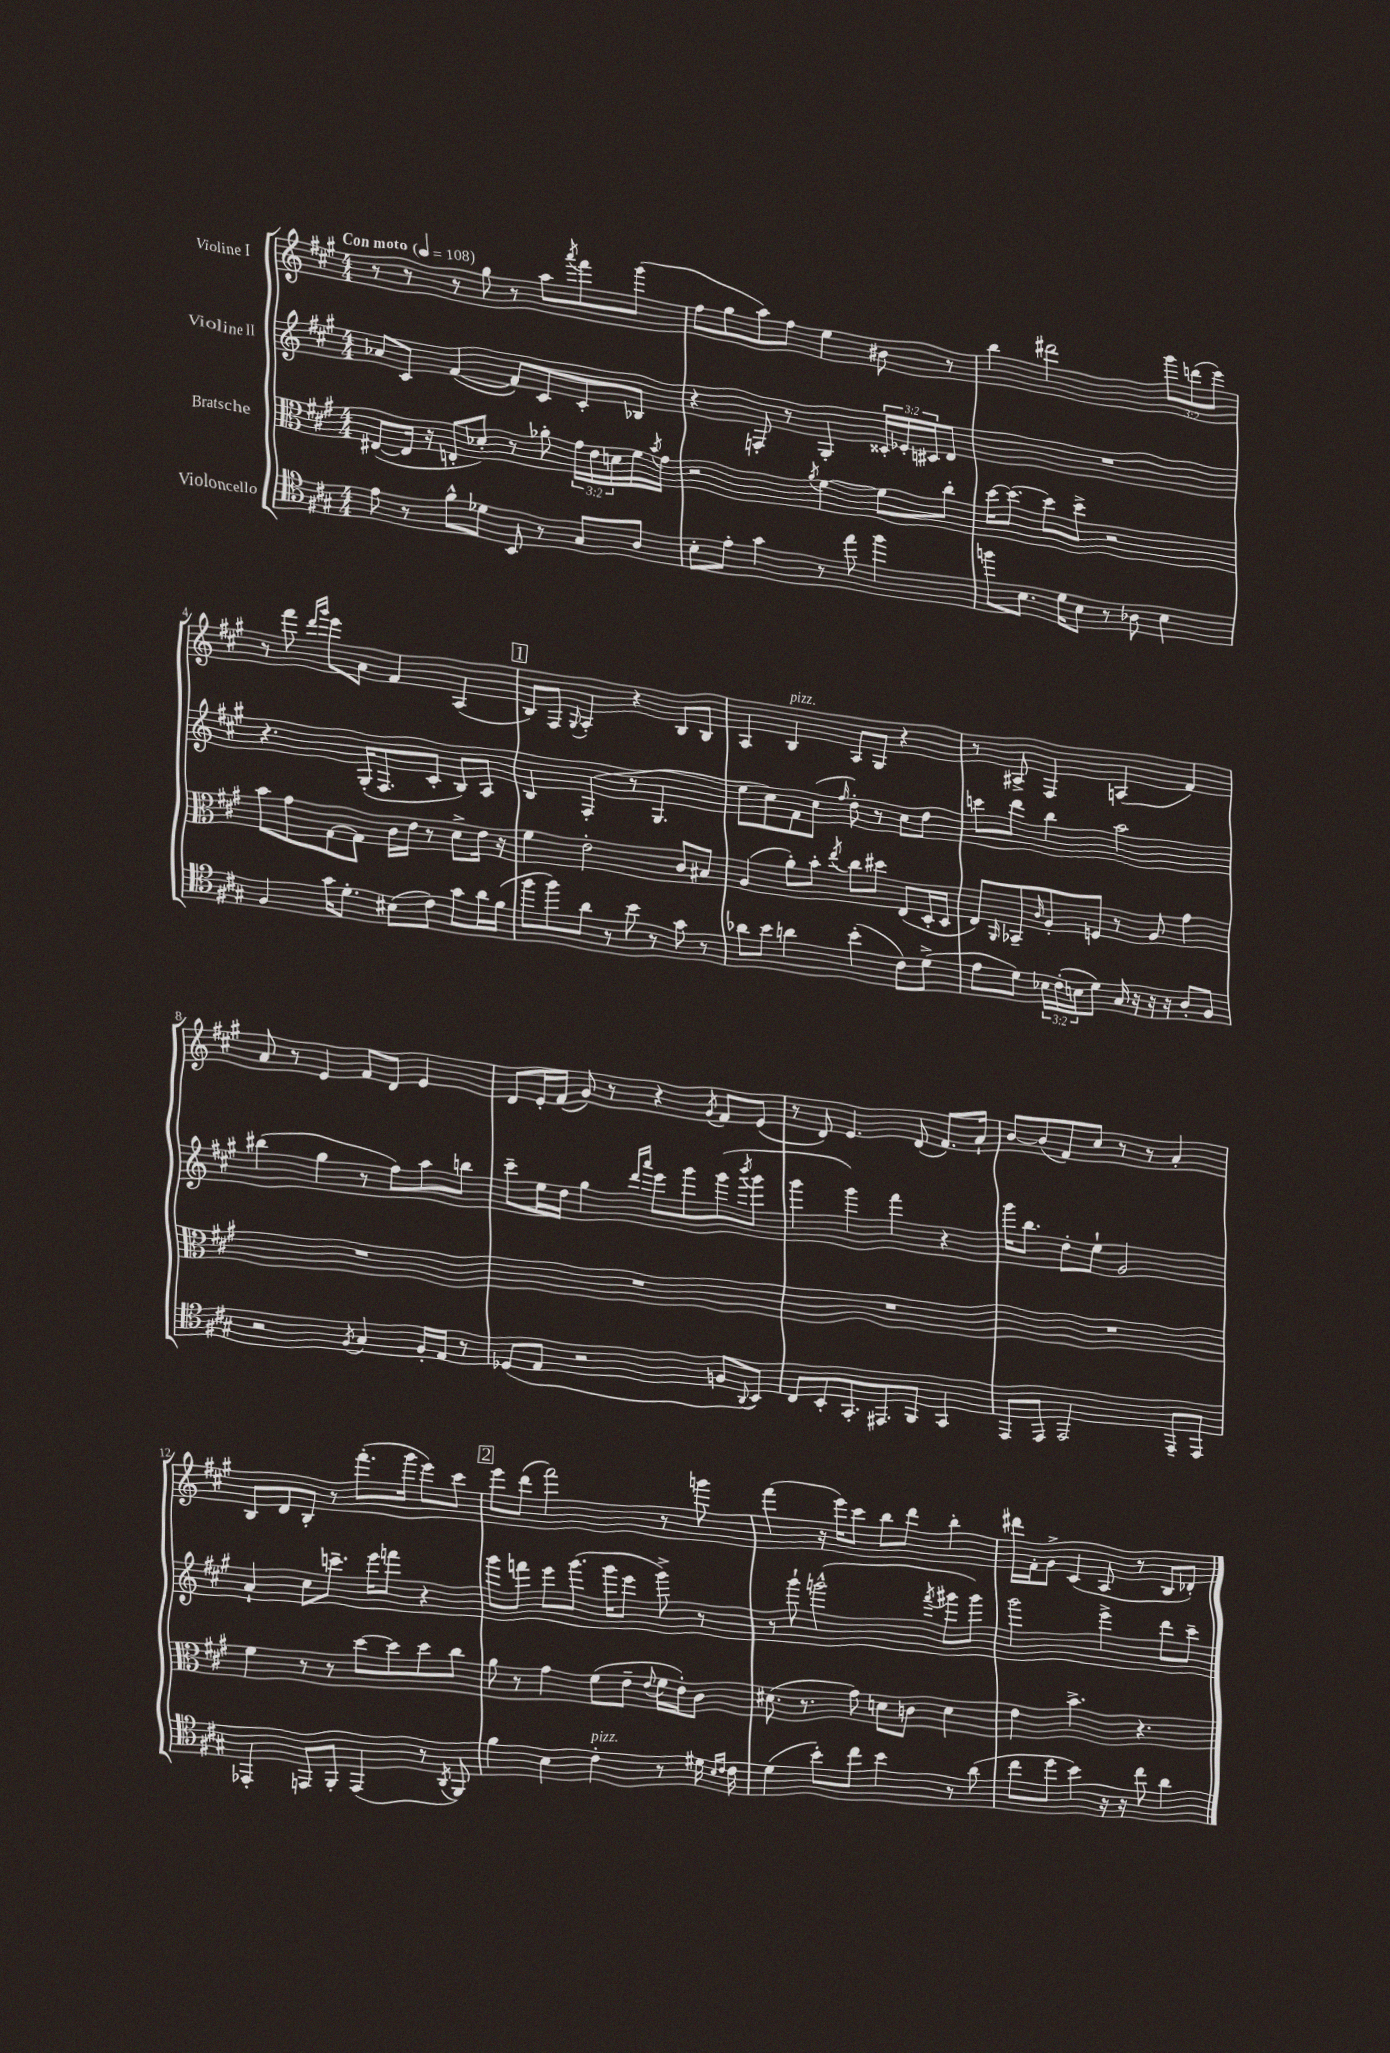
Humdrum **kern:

**kern	**kern	**kern	**kern
*part4	*part3	*part2	*part1
*staff4	*staff3	*staff2	*staff1
*I"Violoncello	*I"Bratsche	*I"Violine II	*I"Violine I
*clefC4	*clefC3	*clefG2	*clefG2
*k[f#c#g#]	*k[f#c#g#]	*k[f#c#g#]	*k[f#c#g#]
*M4/4	*M4/4	*M4/4	*M4/4
*MM108	*MM108	*MM108	*MM108
=1	=1	=1	=1
!	!	!	!LO:TX:a:B:t=Con moto
8e\	([8E#X/L	8a-X/L	8r
8r	16E#/Jk]	8c#/J	8r
.	16r	.	.
8f#^^\L	8En'/L	([4f#/	8r
8d-X\J	8d-X'/J)	.	8gg#\
8BB/	8r	8f#/L])	8r
8r	8a-X'\	8c#/	8aa\L
.	.	.	8qaaa/
8G#/L	24g#\LL	8c#'/	8fff#\
.	24e\	.	.
.	24dn\	.	.
8A/J	16f#\	8B-X/J	(8ggg#\J
.	8qb/	.	.
.	16g#\JJ	.	.
=2	=2	=2	=2
8B'\L	2r	4r	8ff#\L
8e'\J	.	.	8gg#\
4g#\	.	8Fn'/	8aa\)
.	.	8r	8ff#\J
.	8qa/	.	.
8r	[4f#\	4G#'/	4ee\
8ee\	.	.	.
4ff#\	8f#\L]	24c##X'/LL	8b#X\
.	.	24e-X'/	.
.	.	24c#X/J	.
.	8cc#'\J	8d/J	8r
=3	=3	=3	=3
8ffn\L	[16dd\KL	1r	4bb\
.	8.dd\J_	.	.
8.B\J	.	.	.
.	8dd\L]	.	2ddd#X\
16d\KL	.	.	.
8B\J	8dd^\J	.	.
8r	2r	.	.
8A-X\	.	.	.
4B\	.	.	12ggg#\L
.	.	.	(12dddn\
.	.	.	12eee\J)
!!LO:LB:g=z
=4	=4	=4	=4
4F#/	8b\L	4.r	8r
.	8g#\	.	8fff#\
.	.	.	16qqddd/LL
.	.	.	16qqggg#/JJ
16g#\KL	[8G#\	.	8eee\L
8.d'\J	.	.	.
.	8G#\J]	(16G#'/KL	8a\J
.	.	8.F#/	.
(8B#X\L	16c#\LL	.	4f#/
.	16e\JJ	.	.
8c#\J)	8r	8c#'/J	.
8g#\L	8d^\L	8B/L)	(4A/
16a\L	16e\Jk	8A/J	.
(16f#\JJ	16r	.	.
!!LO:REH:place=s1:t=1
=5	=5	=5	=5
8ff#\L	4f#\	4B/	8B/L)
8ff#\)	.	.	8F#/J
.	.	.	8qqG#/
8a\J	2e'\	(4F#'/	4A'/
8r	.	.	.
8b\	.	8r	4r
8r	.	4.G#/	.
8g#\	8c#/L	.	8B/L
8r	8B#X/J	.	8B/J
=6	=6	=6	=6
8a-X\L	(4A/	8ee\L	4A/
8b\J	.	8cc#\)	.
!	!	!	!LO:TX:a:i:t=pizz.
4an\	8a'\L)	8f#\	4B/
.	8b'\J	(8cc#\J	.
.	8qee/	16qqff#/	.
(4b'\	8cc#\L	8dd'\)	8A/L
.	8dd#X\J	8r	8G#/J
8c#\L)	(8E/L	8cc#\L	4r
(8d^\J	16D'/L	8dd\J	.
.	16D/JJ	.	.
=7	=7	=7	=7
8e\L	8E/L)	8cccn\L	8r
.	16qqAA/	.	.
8d\J)	8BB-X~/	8ddd\J	8A#X^/
.	16qqc#/	.	.
24B-X\LL	8A'/	4bb\	4F#/
(24c#'\	.	.	.
24Bn\J	.	.	.
8d\J)	8Fn/J	.	.
16G#/	8r	2aa\	(4An/
16r	.	.	.
16r	8A/	.	.
16r	.	.	.
8A'/L	4g#\	.	4f#/)
8F#/J	.	.	.
!!LO:LB:g=z
=8	=8	=8	=8
2r	1r	(4bb#X\	8a/
.	.	.	8r
.	.	4gg#\	4e/
8qF#/	.	.	.
4G#/	.	8r	8f#/L
.	.	8ff#\L)	8d/J
16F#'/LL	.	8aa\	4e/
16E/JJ	.	.	.
8r	.	8bbn\J	.
=9	=9	=9	=9
(8D-X/L	1r	8ccc#~\L	8d/L
8E/J	.	16ee\L	16e'/L
.	.	16dd\JJ	(16f#/JJ
2r	.	4gg#\	8g#/)
.	.	.	8r
.	.	16qqddd/LL	.
.	.	16qqaaa/JJ	.
.	.	8eee\L	4r
.	.	8ggg#\	.
.	.	.	8qg#/
8Fn/L	.	(8ggg#\	8f#/L
8qqAA/	.	8qbbb/	.
8BB/J)	.	8ggg#\J	(8e/J
=10	=10	=10	=10
8C#/L	1r	4ggg#\	8r
8BB'/	.	.	8d/)
8.GG#'/	.	4ggg#\)	4.e/
8.EE#X/	.	.	.
.	.	4fff#\	.
8FF#/J	.	.	(8d/
4GG#/	.	4r	8.f#/L)
.	.	.	16a`/Jk
=11	=11	=11	=11
8EE/L	1r	16ggg#\KL	[8b/L
.	.	8.bb\J	.
8EE/J	.	.	(8b/]
2EE/	.	8dd'\L	8f#/)
.	.	8ee`\J	8cc#/J
.	.	2g#/	8r
.	.	.	8r
8EE~/L	.	.	4a'/
8EE/J	.	.	.
!!LO:LB:g=z
=12	=12	=12	=12
4EE-X'/	4f#\	4a`/	8B/L
.	.	.	8d/
8EEn/L	8r	8cc#\L	8B'/J
8FF#'/J	8r	8.cccn~\J	8r
(4EE/	[8dd\L	.	(8.fff#'\L
.	.	16eee\KL	.
.	8dd\]	8fffn\J	.
.	.	.	16ggg#\Jk
8r	8dd\	4r	8eee\L)
8qAA/	.	.	.
8FF#/)	8cc#\J	.	8ccc#\J
!!LO:REH:place=s1:t=2
=13	=13	=13	=13
4f#\	8a\	8ggg#\L	8eee\L
.	8r	8fffn\J	(8ddd\J
4B\	4g#\	8eee\L	2fff#\)
.	.	(8.ggg#\J	.
!LO:TX:a:i:t=pizz.	!	!	!
4c#'\	(8f#\L	.	.
.	.	16ggg#\KL	.
.	8e~\J	8eee\J	.
.	8qqe/	.	.
8r	16f#\LL	8ggg#^\)	8r
.	16e'\J)	.	.
16d#X\	8c#\J	8r	8gggn\
16qqB/LL	.	.	.
16qqc#/JJ	.	.	.
16c#\	.	.	.
=14	=14	=14	=14
(4d\	(8.d#X\	8r	(4fff#\
.	.	8ggg#`\	.
.	8.r	.	.
8b'\L)	.	(2gggn^^\	16r
.	.	.	16eee\KL)
8cc#\J	8g#\)	.	8ccc#\J
4b\	8dn\L	.	8bb\L
.	8cn\J	.	8ddd\J
.	.	8qfff#/	.
8r	4d\	8ggg#X\L	4bb'\
(8a\	.	8ggg#\J)	.
=15	=15	=15	=15
8cc#\L	4e\	2ggg#\	16ddd#X\LL
.	.	.	16f#'\J
8dd\J	.	.	8g#^\J
4b\)	4.b^\	.	(4c#/
16r	.	4eee^\	8A/
16r	.	.	.
8cc#\	4.r	.	8r
4a\	.	8ddd\L	8B/L
.	.	8ccc#~\J	8d-X'/J)
==	==	==	==
*-	*-	*-	*-
